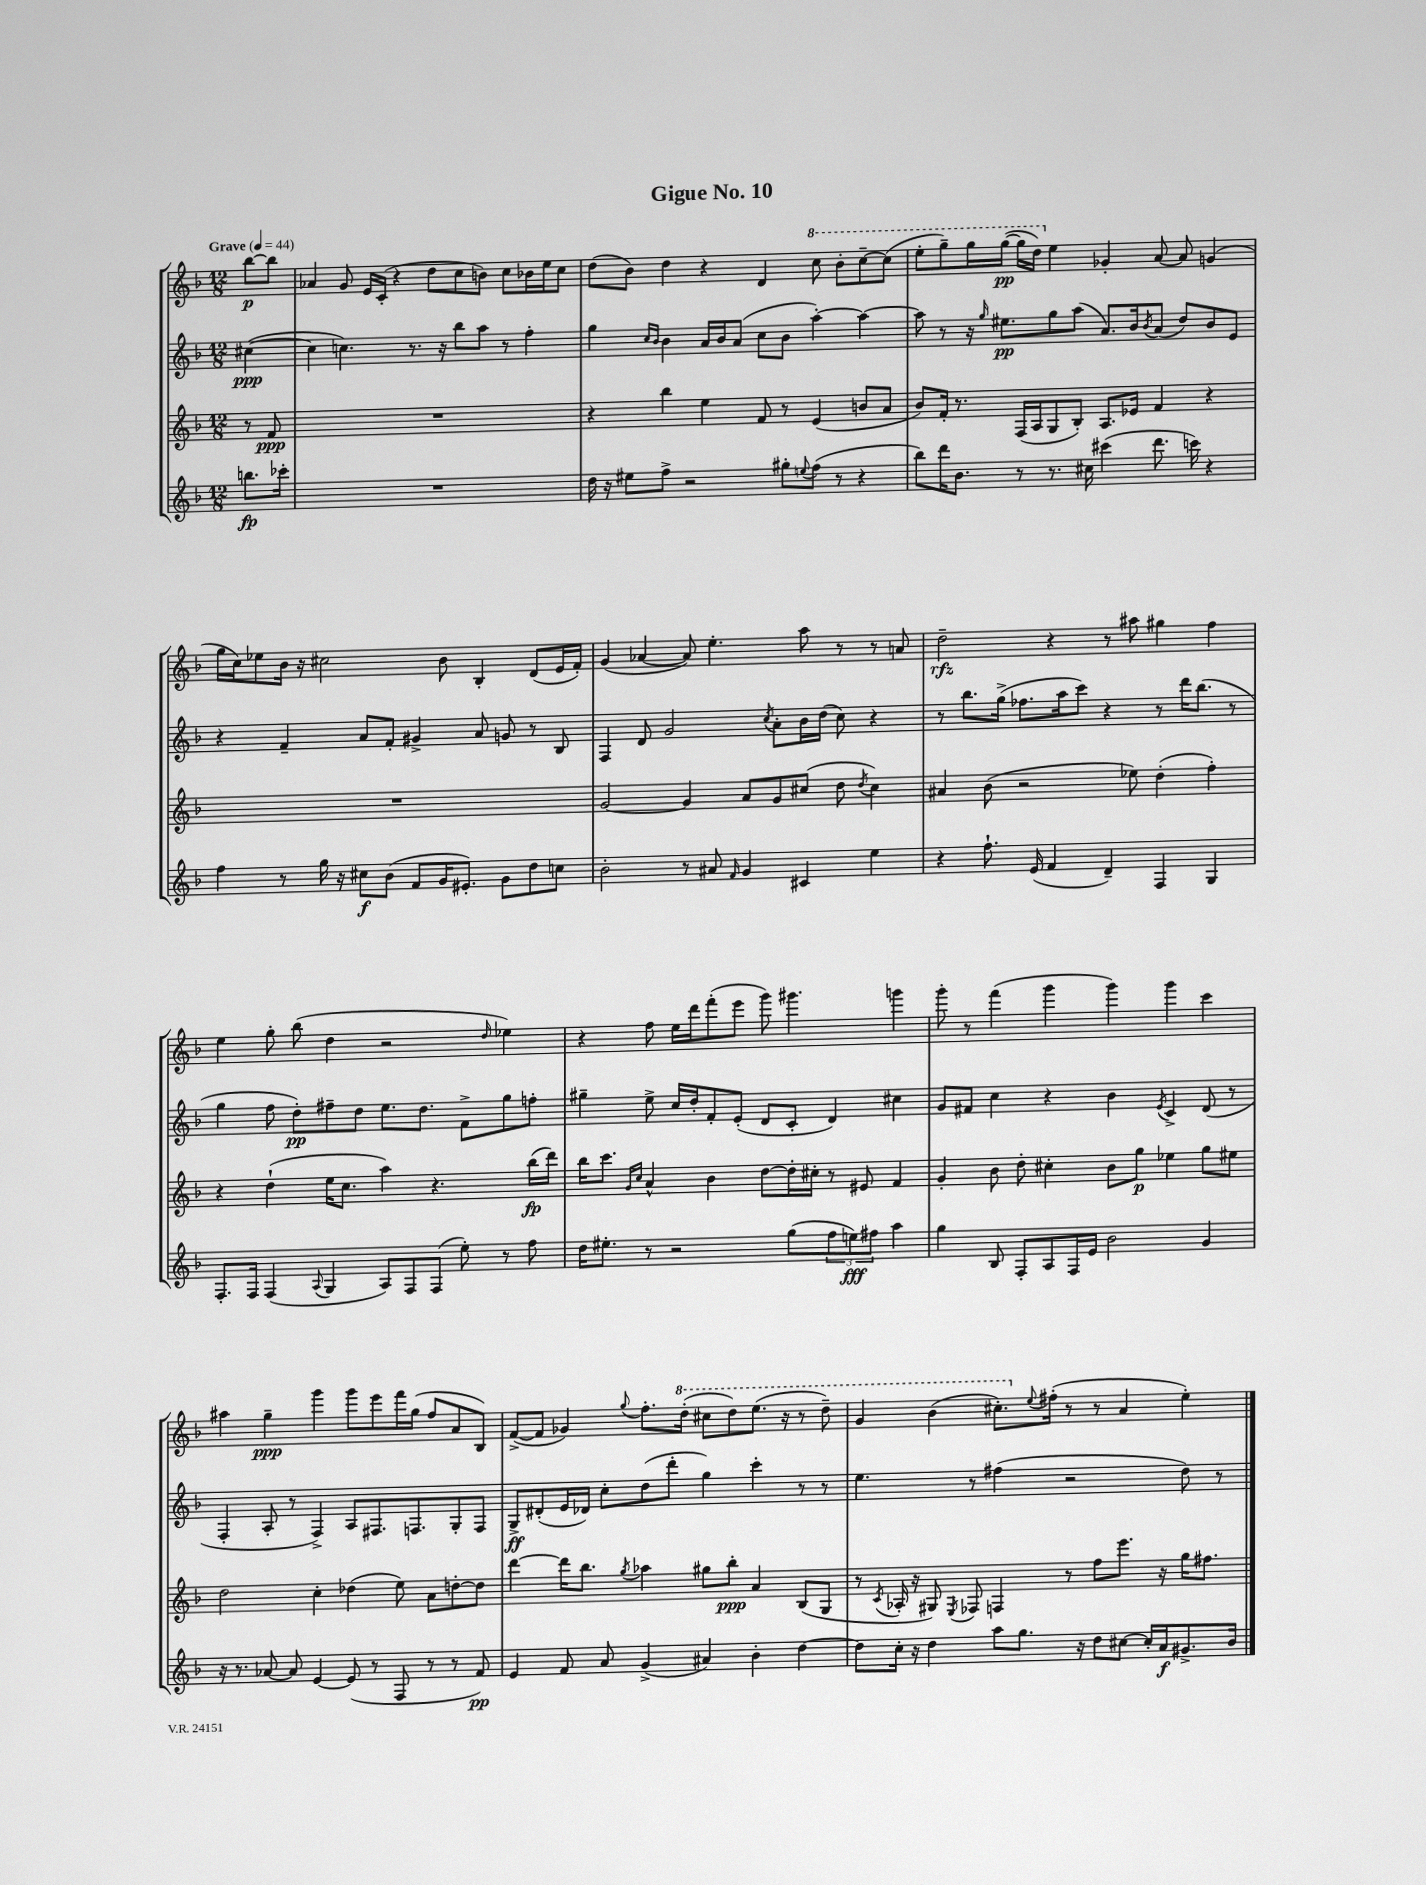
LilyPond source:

\header { title = "Gigue No. 10" }
<<
\new StaffGroup <<
\new Staff = "s0" {
    \clef treble \key f \major \numericTimeSignature \time 12/8 \partial 4 \tempo "Grave" 4 = 44
    bes''8~\p bes''8 |
    aes'4 g'8 e'16 c'16-.( r4 d''8 c''8 b'8) c''8 bes'16 e''16 c''8 |
    d''8( bes'8) d''4 r4 d'4 \ottava #1 c'''8 bes''8-. c'''8~-- c'''8( |
    e'''8-. g'''8--) g'''16 g'''16~\pp( g'''16 d'''16) \ottava #0 e''4 ges'4-. a'8~ a'8 g'4( |
    g''16 c''16) ees''8 bes'16 r16 cis''2 bes'8 bes4-. d'8( e'16 f'16-.) |
    g'4( aes'4~ aes'8) e''4.-. a''8 r8 r8 a'8 |
    d''2--\rfz r4 r8 ais''8 gis''4 f''4 |
    e''4 g''8-. bes''8( d''4 r2 \grace { d''16 } ees''4) |
    r4 f''8 e''16 d'''16 f'''8-.( e'''8 g'''8) gis'''4. g'''4 |
    g'''8-. r8 f'''4( g'''4 g'''4) g'''4 c'''4 |
    ais''4 g''4--\ppp g'''4 g'''8 e'''8 f'''16 g''16( f''8 a'8 bes8) |
    f'8~->( f'8 ges'4) \appoggiatura { g''8 } f''8.-. \ottava #1 d'''16-.( cis'''8 d'''8) e'''8.( r16 r8 d'''8--) |
    g''4 bes''4( cis'''8.-.) \ottava #0 \appoggiatura { e''8 } fis''16-.( r8 r8 a'4 e''4-.) \bar "|." |
}
\new Staff = "s1" {
    \clef treble \key f \major \numericTimeSignature \time 12/8 \partial 4
    cis''4~\ppp( |
    cis''4 c''4.) r8. r16 bes''8 a''8 r8 f''4-. |
    g''4 \grace { c''16 bes'16 } bes'4 a'16 bes'16 a'8( c''8 bes'8 a''4~-.) a''4~ |
    a''8 r8 r16 \grace { g''16 } eis''8.\pp g''8 a''8( a'8.) bes'16 \acciaccatura { bes'8 } a'8( d''8) bes'8 e'8 |
    r4 f'4-- a'8 f'8-. gis'4-> a'8 g'8 r8 bes8 |
    f4 d'8 g'2 \acciaccatura { c''8 } a'8-. bes'16 d''16( c''8) r4 |
    r8 bes''8. g''16->( fes''8. a''16 c'''8) r4 r8 d'''16 bes''8.( r8 |
    g''4 f''8 d''8-.\pp) fis''8-- d''8 e''8. d''8. f'8-> g''8 f''8-. |
    gis''4-- e''8-> c''16 d''16-. f'8-. e'8-.( d'8 c'8-. d'4) cis''4 |
    g'8 fis'8 c''4 r4 bes'4 \acciaccatura { e'8 } c'4-> d'8( r8 |
    f4-. a8-. r8 f4->) a8 fis8. f8. g8-. f8 |
    g8->\ff dis'8-.( e'16 des'16) c''8-. d''8( d'''8-. g''4) c'''4-. r8 r8 |
    e''4. r8 fis''4( r2 d''8) r8 \bar "|." |
}
\new Staff = "s2" {
    \clef treble \key f \major \numericTimeSignature \time 12/8 \partial 4
    r8 f'8\ppp |
    R1. |
    r4 bes''4 e''4 f'8 r8 e'4( b'8 a'8 |
    bes'8) f'16-. r8. f16( a16 g8 bes8-.) a8. ees'16 f'4 r4 |
    R1. |
    g'2~ g'4 a'8 g'8 cis''8( d''8 \acciaccatura { d''8 } cis''4) |
    ais'4 bes'8( r2 ees''8) d''4-.( f''4-.) |
    r4 d''4-!( e''16 c''8. a''4) r4. bes''16\fp( d'''16) |
    bes''16 c'''8. \grace { g'16 c''16 } a'4-^ bes'4 d''8~ d''16-. cis''16-. r8 eis'8 f'4 |
    g'4-. bes'8 d''8-. cis''4-. bes'8 g''8\p ees''4 g''8 eis''8 |
    d''2 c''4-. des''4( e''8) a'8 d''8~-. d''8 |
    d'''4~ d'''16 bes''8. \acciaccatura { g''8 } aes''4 gis''8 bes''8-.\ppp a'4 bes8( g8 |
    r8 \acciaccatura { c'8 } aes16-. r16 gis8) \acciaccatura { e8 } fes8 f4 r8 f''8 e'''8. r16 g''16 fis''8. \bar "|." |
}
\new Staff = "s3" {
    \clef treble \key f \major \numericTimeSignature \time 12/8 \partial 4
    b''8.\fp ces'''16-. |
    R1. |
    d''16 r16 eis''8 f''8-> r2 gis''8-. \appoggiatura { e''8 } f''8( r8 r4 |
    bes''8) d'''16 bes'8. r8 r8. cis''16 cis'''4( d'''8. c'''16) r4 |
    f''4 r8 g''16 r16 cis''8\f bes'8( f'8 g'16 eis'8.-.) g'8 d''8 c''8 |
    bes'2-. r8 ais'8 \grace { f'16 } g'4 cis'4 e''4 |
    r4 f''8.-! e'16( f'4 d'4--) f4 g4 |
    f8.-. f16 f4( \appoggiatura { a8 } g4 a8) f8 f8( e''8-.) r8 f''8 |
    d''16 eis''8.-. r8 r2 g''8( \tuplet 3/2 { f''8 e''8\fff) fis''8 } a''4 |
    g''4 bes8 f8-. a8 f16 e'16 bes'2 g'4 |
    r16 r8. aes'8~ aes'8 e'4~ e'8( r8 f8 r8 r8 f'8\pp) |
    e'4 f'8 a'8 g'4->( ais'4) bes'4-. d''4~ |
    d''8 c''16-. r16 d''4 a''8 g''8. r16 d''8 cis''8~ cis''16-. a'16\f gis'8.-> bes'16 \bar "|." |
}
>>
>>
\layout { \context { \Score \remove "Bar_number_engraver" } }
